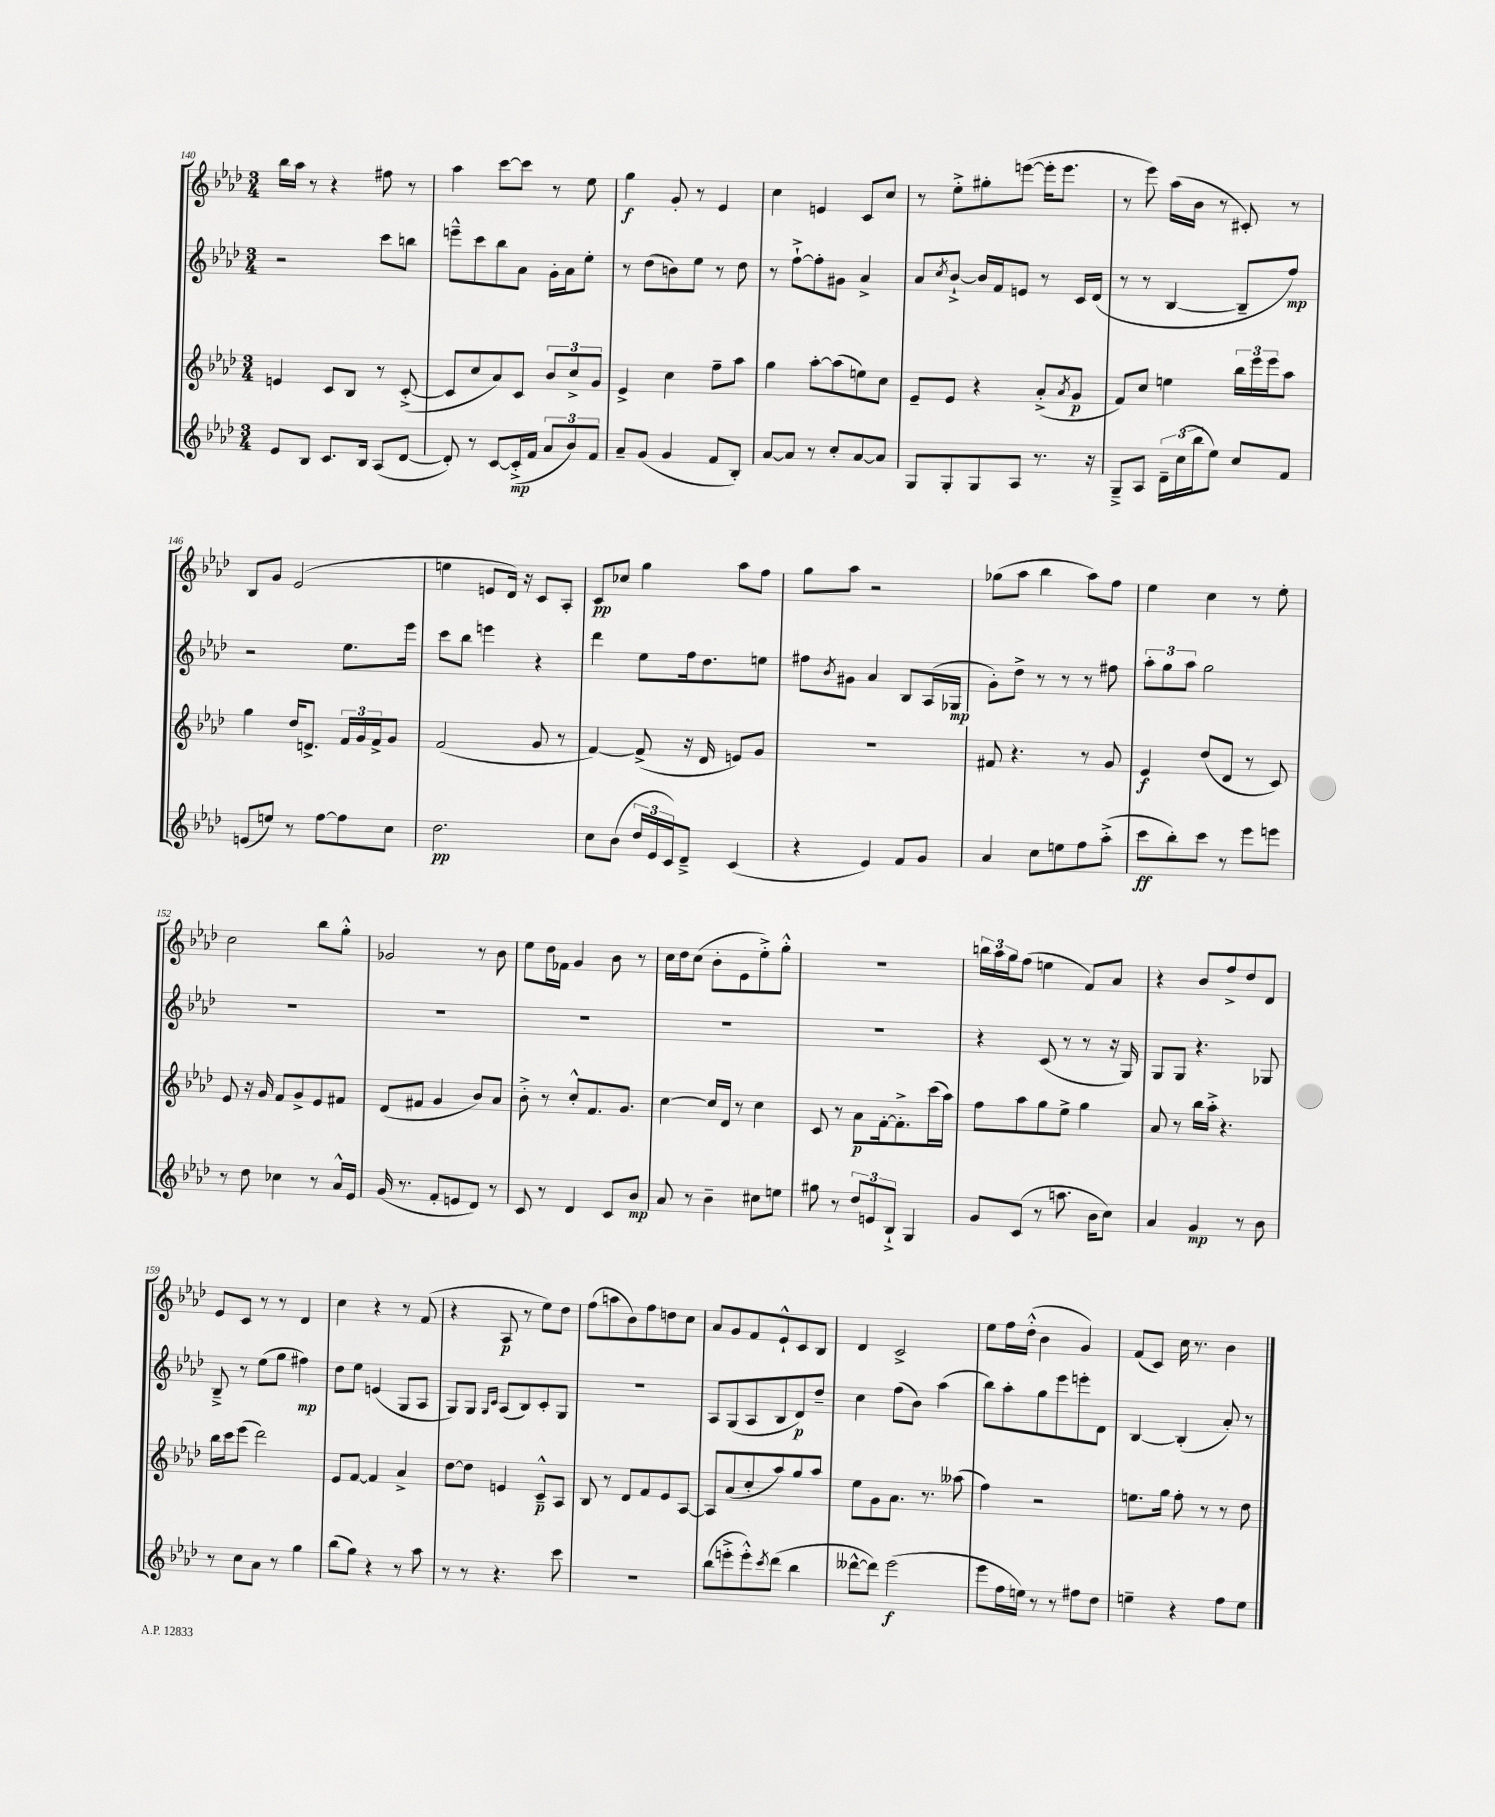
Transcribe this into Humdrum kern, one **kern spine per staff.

**kern	**kern	**kern	**kern
*staff4	*staff3	*staff2	*staff1
*clefG2	*clefG2	*clefG2	*clefG2
*k[b-e-a-d-]	*k[b-e-a-d-]	*k[b-e-a-d-]	*k[b-e-a-d-]
*M3/4	*M3/4	*M3/4	*M3/4
8e-/L	4e/	2r	16bb-\LL
.	.	.	16aa-\JJ
8B-/J	.	.	8r
8.c/L	8c/L	.	4r
.	8B-/J	.	.
16B-/Jk	.	.	.
(8A-/L	8r	8ccc\L	8ff#\
[8d-/J	([8c'^/	8bb\J	8r
=	=	=	=
8d-'/])	8c/]L	8eee~^^\L	4aa-\
8r	8cc/	8ccc\	.
[8c/L	8a-/)	8bb-\	[8ccc\L
(16c'^/]L	8c/J	8a-\J	8ccc\]J
16f/JJ	.	.	.
12a-/L	12b-/L	16g'\LL	8r
.	.	16a-\J	.
12b-/)	12cc^/	.	.
.	.	8ee-'\J	8ee-\
12f/J	12g/J	.	.
=	=	=	=
8a-~/L	4e-^/	8r	4gg\
(8g/J	.	(8dd-\L	.
4g/	4cc\	8b\)	8g'/
.	.	8ee-\J	8r
8f/L	8ff~\L	8r	4e-/
8B-'/J)	8aa-\J	8dd-\	.
=	=	=	=
[8a-/L	4gg\	8r	4cc\
8a-/]J	.	[8ff`^\L	.
8r	[8aa-'\L	8ff'\]	4e/
8cc'/L	(8aa-\]	8g#\J	.
[8a-/	8ee\)	4a-^/	8c/L
8a-/]J	8cc\J	.	8cc/J
=	=	=	=
8G/L	8e-~/L	8a-/L	8r
.	.	8qcc/	.
8G'/	8e-/J	[8b-`^/J	8ee-'^\L
8G/	4r	16b-/]LL	8gg#'\
.	.	16f/J	.
8A-/J	.	8e/J	([8eee\J
8.r	(8a-'^/L	8r	16eee'\]LK
.	.	.	8.eee\J
.	8qa-/	.	.
.	8g/J	16c/LL	.
16r	.	(16d-/JJ	.
=	=	=	=
8G~^/L	8f/L)	8r	8r
8A-/J	8cc/J	8r	8eee-\)
24d-~\LL	4ee\	[4B-/	(16aa-\LL
(24cc\	.	.	.
.	.	.	16b-\JJ
24bb-\J	.	.	.
8ee-\J)	.	.	8r
8cc/L	24bb-\LL	8B-~/]L	8c#'/)
.	24eee-\	.	.
.	24eee-\J	.	.
8f/J	8aa-\J	8ff/J)	8r
=	=	=	=
(8e/L	4gg\	2r	8B-/L
8ee/J)	.	.	8g/J
8r	16dd-/LK	.	(2e-/
.	8.d^/J	.	.
[8ff\L	.	.	.
8ff\]	24f/LL	8.ee-\L	.
.	24g/	.	.
.	24f^/J	.	.
8cc\J	8g/J	.	.
.	.	16eee-\Jk	.
=	=	=	=
2.dd-\	(2f/	8ccc\L	4ee\
.	.	8bb-\J	.
.	.	4eee\	8e/L
.	.	.	16d-/Jk)
.	.	.	16r
.	8g/	4r	8c/L
.	8r	.	8A-'/J
=	=	=	=
8cc\L	[4f/)	4ddd-\	8c/L
(8b-\J	.	.	8cc-/J
24dd-/LL	(8f^/]	8ee-\L	4gg\
24e-/	.	.	.
24c/J)	.	.	.
8d-~^/J	16r	16ff\k	.
.	16d-/	8.dd-\	.
(4c/	8e/L)	.	8aa-\L
.	8g/J	8ee\J	8ff\J
=	=	=	=
4r	2.r	8ff#\L	8gg\L
.	.	8qb-/	.
.	.	8g#\J	8aa-\J
4e-/)	.	4a-/	2r
8f/L	.	8B-/L	.
8g/J	.	(16A-/L	.
.	.	16G-/JJ	.
=	=	=	=
4a-/	8f#/	8g'\L)	(8gg-\L
.	4.r	8dd-^\J	8aa-\J
8cc\L	.	8r	4bb-\
8ee\	.	8r	.
8ff\	8r	8r	8aa-\L)
(8aa-'^\J	8g/	8ff#\	8ff\J
=	=	=	=
8ccc\L	4e-/	12aa-'\L	4ee-\
.	.	12gg\	.
8bb-'\)	.	.	.
.	.	12aa-\J	.
8ccc\J	(8dd-/L	2gg\	4cc\
8r	8d-/J	.	.
8eee-\L	8r	.	8r
8eee\J	8c/)	.	8ee-'\
=	=	=	=
8r	8e-/	2.r	2cc\
8dd-\	16r	.	.
.	16g/	.	.
4cc-\	8f/L	.	.
.	8g^/	.	.
8r	8e-/	.	8bb-\L
16a-^^/LL	8f#/J	.	8gg'^^\J
16e-/JJ	.	.	.
=	=	=	=
(16g/	(8d-/L	2.r	2g-/
8.r	.	.	.
.	8f#/J	.	.
8f'/L	4g/	.	.
8e/	.	.	.
8d-/J)	8b-/L)	.	8r
8r	8a-/J	.	8b-\
=	=	=	=
8c/	8b-'^\	2.r	8ee-\L
8r	8r	.	16dd-\L
.	.	.	16f-\JJ
4d-/	8cc'^^/L	.	4g/
.	8.f/	.	.
8c/L	.	.	8b-\
.	8.g/J	.	.
8b-/J	.	.	8r
=	=	=	=
8a-/	[4cc\	2.r	16cc\LL
.	.	.	16dd-\J
8r	.	.	(8cc\J
4b-~\	16cc/]LL	.	8b-'\L
.	16d-/JJ	.	.
.	8r	.	8e-\
8cc#\L	4cc\	.	8ee-'^\)
8ee\J	.	.	8gg'^^\J
=	=	=	=
8gg#\	8c/	2.r	2.r
8r	8r	.	.
12dd-/L	8a-\L	.	.
12e/	.	.	.
.	[16f'\k	.	.
12B-`^/J	.	.	.
.	8.f'^\]	.	.
4G/	.	.	.
.	(16ccc\L	.	.
.	16aa-\JJ)	.	.
=	=	=	=
8g/L	8ff\L	4r	24bb\LL
.	.	.	24aa-\
.	.	.	24gg\J
(8c/J	8aa-\	.	(8ff\J
8r	8gg\	(8c/	4ee\
8.aa\	8ee-^\J	8r	.
.	4gg\	8r	8f/L)
16b-\LK	.	.	.
8cc\J)	.	16r	8a-/J
.	.	16G/)	.
=	=	=	=
4a-/	8a-/	8G/L	4r
.	8r	8G/J	.
4g/	16bb-\LL	4.r	8b-/L
.	16aa-'^\JJ	.	.
.	4.r	.	8ff^/
8r	.	.	8dd-/
8b-\	.	8G-/	8d-/J
=	=	=	=
8r	16bb-\LL	8B-~^/	8e-/L
.	16ccc\J	.	.
8cc\L	(8eee-\J	8r	8c/J
8a-\J	2ddd-\)	(8ee-\L	8r
8r	.	8gg\J	8r
4gg\	.	4ff#\)	4d-/
=	=	=	=
(8bb-\L	8e-/L	8dd-\L	4cc\
8gg\J)	[8f/J	8ee-\J	.
4r	4f/]	(4e/	4r
8r	4a-^/	8G/L	8r
8aa-\	.	8A-/J	(8f/
=	=	=	=
8r	[8dd-\L	8G/L)	4r
8r	8dd-\]J	8G/J	.
.	.	16qqG/LL	.
.	.	16qqc/JJ	.
4.r	4e/	(8A-/L	8A-/
.	.	8B-/)	8r
.	8c~^^/L	8c'/	8ee-\L)
8ccc\	8A-/J	8G/J	8dd-\J
=	=	=	=
2.r	8B-/	2.r	(8ff\L
.	8r	.	8aa\
.	8d-/L	.	8b-\)
.	8f/	.	8ff\
.	8e-/	.	8dd\
.	[8A-/J	.	8cc\J
=	=	=	=
(8bb-\L	8A-/]L	8A-/L	8a-/L
8eee'^\	(8a-/	(8G/	8g/
8eee'^^\)	8cc'/	8A-/	8f/
8qccc/	.	.	.
(8ddd-\J	8aa-/)	8B-/	8e-`^^/
4bb-\	8gg/	8d-/)	8c/
.	8aa-/J	8dd-~/J	8B-/J
=	=	=	=
[8ddd--^^\L	8ee-\L	4cc\	4d-/
8ddd--\]J)	8g\	.	.
(2eee-\	8.a-\J	(8ff\L	2c^/
.	.	8b-\J)	.
.	8.r	.	.
.	.	(4aa-\	.
.	(8aa--\	.	.
=	=	=	=
8eee-\L	4ff\)	8bb-\L)	8ee-\L
16ff\L	.	8aa-'\	16ff\L
16ee\JJ)	.	.	(16dd-'^^\JJ
8r	2r	8gg\	4b-\
8r	.	8eee-\	.
8ff#\L	.	8eee'\	4g/)
8dd-\J	.	8d-\J	.
=	=	=	=
4ee~\	8.ee\L	[4B-/	(8f/L
.	.	.	8c/J)
.	16gg\Jk	.	.
4r	8ff'\	(4B-'/]	16cc\
.	.	.	8.r
.	8r	.	.
8ff\L	8r	8a-'/)	4b-\
8ee\J	8dd-\	8r	.
==	==	==	==
*-	*-	*-	*-
